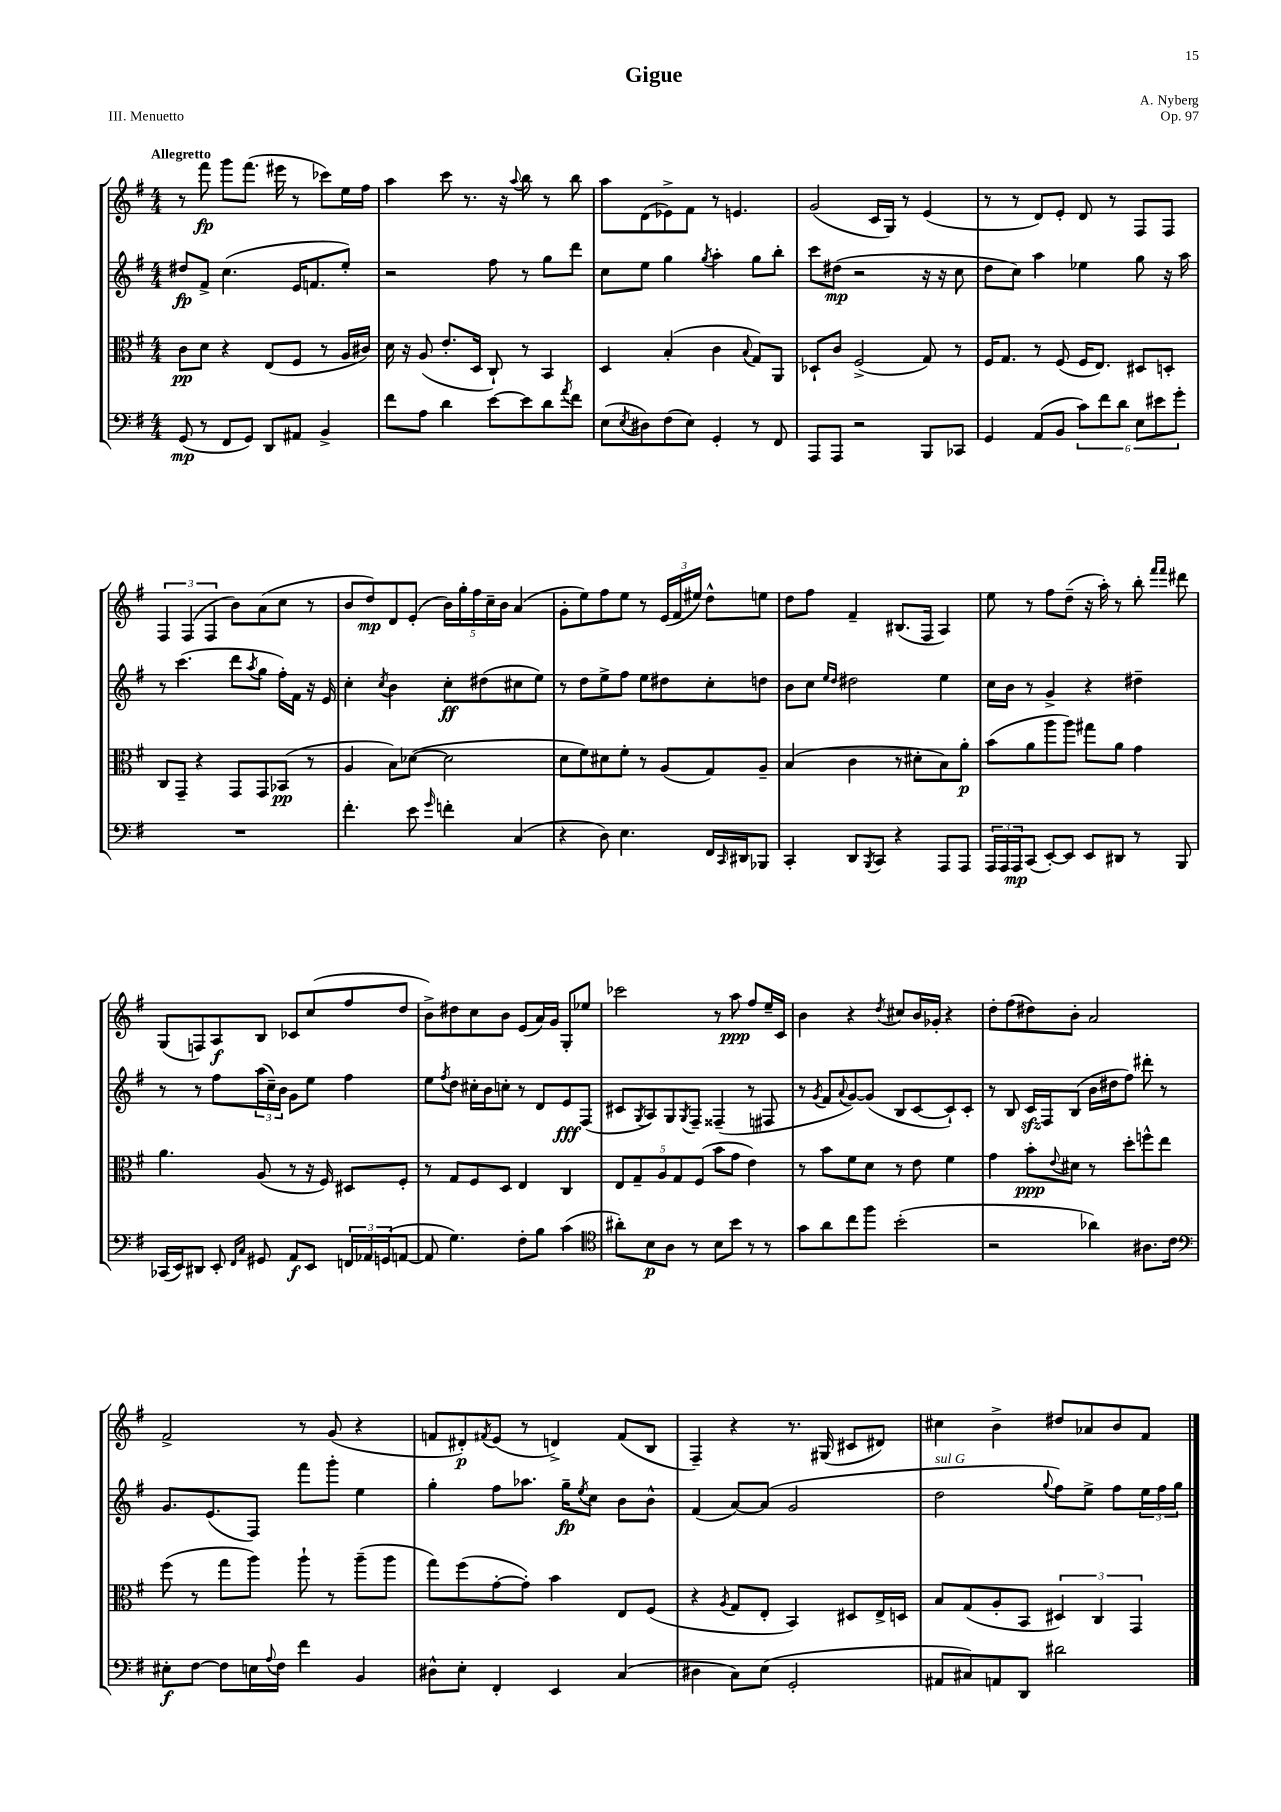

**kern	**kern	**kern	**kern
*staff4	*staff3	*staff2	*staff1
*clefF4	*clefC3	*clefG2	*clefG2
*k[f#]	*k[f#]	*k[f#]	*k[f#]
*M4/4	*M4/4	*M4/4	*M4/4
(8GG/	8c\L	8dd#/L	8r
8r	8d\J	8f#^/J	8fff#\
8FF#/L	4r	(4.cc\	8ggg\L
8GG/J)	.	.	(8.fff#\J
8DD/L	(8E/L	.	.
.	.	.	16eee#\
8AA#/J	8F#/J	16e/LK	8r
.	.	8.f/	.
4BB^/	8r	.	8ccc-\L)
.	16A/LL	8ee'/J)	16ee\L
.	16c#/JJ)	.	16ff#\JJ
=	=	=	=
8f#\L	16d\	2r	4aa\
.	16r	.	.
8A\J	(8A/	.	.
4d\	8.e'/L	.	8ccc\
.	.	.	8.r
.	16D/Jk	.	.
[8e\L	8C`/)	8ff#\	.
.	.	.	16r
.	.	.	8qqaa/
8e\]	8r	8r	8bb\
8d\	4BB/	8gg\L	8r
8qa/	.	.	.
8f#\J	.	8ddd\J	8bb\
=	=	=	=
(8E\L	4D/	8cc\L	8aa\L
8qE/	.	.	.
8D#\)	.	8ee\J	(8d\
(8F#\	(4B'/	4gg\	8e-^\)
8E\J)	.	.	8f#\J
.	.	8qgg/	.
4GG'/	4c\	4aa'\	8r
.	.	.	4.e/
.	8qqB/	.	.
8r	8G/L)	8gg\L	.
8FF#/	8AA/J	8bb'\J	.
=	=	=	=
8AAA/L	8D-`/L	8ccc\L	(2g/
8AAA/J	8c/J	(8dd#\J	.
2r	(2F#^/	2r	.
.	.	.	16c/LL
.	.	.	16G/JJ)
.	.	.	8r
8BBB/L	8G/)	16r	(4e/
.	.	16r	.
8CC-/J	8r	8cc\	.
=	=	=	=
4GG/	16F#/LK	8dd\L	8r
.	8.G/J	.	.
.	.	8cc\J)	8r
(8AA/L	8r	4aa\	8d/L)
8BB/J	(8F#/	.	8e'/J
12c\L)	16F#/LK	4ee-\	8d/
.	8.E/J)	.	.
12f#\	.	.	.
.	.	.	8r
12d\J	.	.	.
12E\L	8D#/L	8gg\	8F#/L
12e#\	.	.	.
.	8D'/J	16r	8F#/J
12g'\J	.	.	.
.	.	16aa\	.
=	=	=	=
1r	8C/L	8r	6F#/
.	8GG~/J	(4.ccc\	.
.	.	.	(6F#/
.	4r	.	.
.	.	.	6F#/
.	8GG/L	8ddd\L	8b\L)
.	.	8qaa/	.
.	8GG/	8gg\J	(8a\
.	(8BB-/J	16ff#'\LL)	8cc\J
.	.	16f#\JJ	.
.	8r	16r	8r
.	.	16e/	.
=	=	=	=
4.f#'\	4A/	4cc'\	8b/L
.	.	.	8dd/)
.	.	8qcc/	.
.	8B\L)	4b\	8d/
8e\	([8d-\J	.	(8e'/J
16qqg/	.	.	.
4f'\	2d-\]	8cc'\L	20b\LL)
.	.	.	20gg'\
.	.	.	20ff#\
.	.	(8dd#\	.
.	.	.	20cc~\
.	.	.	20b\JJ
(4C/	.	8cc#\	(4a/
.	.	8ee\J)	.
=	=	=	=
4r	8d\L	8r	8g'\L
.	8f#\)	8dd\L	8ee\)
8D\)	8d#\	8ee^\	8ff#\
4.E\	8f#'\J	8ff#\J	8ee\J
.	8r	8ee\L	8r
.	(8A/L	8dd#\	(24e/LL
.	.	.	24f#/
.	.	.	24ee#/JJ)
16FF#/LL	8G/)	8cc'\	8dd^^\L
16qqCC/	.	.	.
16DD#/J	.	.	.
8BBB-/J	8A~/J	8dd\J	8ee\J
=	=	=	=
4CC'/	(4B/	8b\L	8dd\L
.	.	8cc\J	8ff#\J
.	.	16qqee/LL	.
.	.	16qqdd/JJ	.
8DD/L	4c\	2dd#\	4f#~/
8qBBB/	.	.	.
8CC/J	.	.	.
4r	8r	.	(8.B#/L
.	8d#'\L	.	.
.	.	.	16F#/Jk
8AAA/L	8B\)	4ee\	4A/)
8AAA/J	8a'\J	.	.
=	=	=	=
24AAA/LL	(8b\L	16cc\LL	8ee\
24AAA/	.	.	.
.	.	16b\JJ	.
24AAA/J	.	.	.
(8CC/J	8a\	8r	8r
[8EE'/L)	8aa\	4g^/	8ff#\L
8EE/]J	8aa\J)	.	(8dd~\J
8EE/L	8gg#\L	4r	16r
.	.	.	16aa'\)
8DD#/J	8a\J	.	8r
8r	4g\	4dd#~\	8bb'\
.	.	.	16qqfff#/LL
.	.	.	16qqfff#/JJ
8BBB/	.	.	8ddd#\
=	=	=	=
(16CC-/LL	4.a\	8r	(8G/L
16EE/J)	.	.	.
8DD#/J	.	8r	8F/)
8EE'/	.	8ff#\L	8A/
16qqFF#/LL	.	.	.
16qqC/JJ	.	.	.
8GG#/	(8A/	(24aa\L	8B/J
.	.	24cc~\)	.
.	.	24b\JJ	.
8AA/L	8r	8g\L	8c-/L
8EE/J	16r	8ee\J	(8cc/
.	16F#/)	.	.
24FF/LL	8D#/L	4ff#\	8ff#/
24AA-/	.	.	.
(24GG/J	.	.	.
[8AA/J	8F#'/J	.	8dd/J
=	=	=	=
8AA/]	8r	8ee\L	8b^\L)
.	.	8qff#/	.
4.G\)	8G/L	8dd\J	8dd#\
.	8F#/	16cc#'\LL	8cc\
.	.	16b\J	.
.	8D/J	8cc'\J	8b\J
8F#'\L	4E/	8r	(8e/L
8B\J	.	8d/L	16a/L)
.	.	.	16g/JJ
(4c\	4C/	8e/	8G'/L
.	.	(8F#/J	8ee-/J
=	=	=	=
*clefC4	*	*	*
8a#'\L)	10E/L	8c#/L	2ccc-\
.	10G~/	.	.
.	.	8qG/	.
8B\	.	8A/)	.
.	10A/	.	.
8A\J	.	8G/	.
.	10G/	.	.
.	.	8qG/	.
8r	.	8F#~/J	.
.	(10F#/J	.	.
8B\L	8b\L	(4F##~/	8r
8b\J	8g\J	.	8aa\
8r	4e\)	8r	8ff#/L
8r	.	8F#/	16ee~/L
.	.	.	16c/JJ
=	=	=	=
8g\L	8r	8r	4b\
.	.	8qg/	.
8a\	8b\L	8f#/L	.
.	.	8qqa/	.
8cc\	8f#\	[8g/)	4r
8ff#\J	8d\J	(8g/]J	.
.	.	.	8qdd/
(2b'\	8r	8B/L	8cc#/L
.	8e\	[8c/	16b/L
.	.	.	16g-'/JJ
.	4f#\	8c`/])	4r
.	.	8c'/J	.
=	=	=	=
2r	4g\	8r	8dd'\L
.	.	8B/	(8ff#\
.	8b'\L	16c/LL	8dd#\)
.	.	16F#/J	.
.	8qqe/	.	.
.	8d#\J	(8B/J	8b'\J
4a-\)	8r	16b\LL	2a/
.	.	16dd#\J	.
.	8dd'\L	8ff#\J)	.
8.A#\L	8ff^^\	8ddd#'\	.
.	8ee\J	8r	.
16c\Jk	.	.	.
=	=	=	=
*clefF4	*	*	*
8E#'\L	(8ff#\	8.g/L	2f#^/
[8F#\J	8r	.	.
.	.	(8.e/	.
8F#\]L	8gg\L	.	.
16E\L	8aa\J)	8F#/J)	.
8qqA/	.	.	.
16F#\JJ	.	.	.
4f#\	8aa`\	8fff#\L	8r
.	8r	8ggg'\J	(8g/
4BB/	(8aa~\L	4ee\	4r
.	8aa\J	.	.
=	=	=	=
8D#^^\L	8gg\L)	4gg'\	8f/L
8E'\J	(8ff#\	.	8d#'/)
.	.	.	8qf#/
4FF#'/	[8g'\	8ff#\L	(8e/J
.	8g'\]J)	8.aa-\J	8r
4EE/	4b\	.	4d^/)
.	.	16gg~\LK	.
.	.	8qee/	.
.	.	8cc\J	.
(4C/	8E/L	8b\L	(8f#/L
.	(8F#/J	8b^^\J	8B/J
=	=	=	=
4D#\	4r	(4f#/	4F#~/)
.	8qA/	.	.
8C\L)	8G/L	[8a/L)	4r
(8E\J	8E'/J	(8a/]J	.
2GG'/	4BB/)	2g/	8.r
.	.	.	(16G#/
.	8D#/L	.	8c#/L
.	16E^/L	.	8d#/J)
.	16D/JJ	.	.
=	=	=	=
8AA#/L	8B/L	2dd\	4cc#\
8C#/)	(8G/	.	.
8AA/	8A'/	.	4b^\
8DD/J	8BB/J	.	.
.	.	8qqgg/	.
2d#\	6D#/)	8ff#\L)	8dd#/L
.	.	8ee^\J	8a-/
.	6C/	.	.
.	.	8ff#\L	8b/
.	6GG/	.	.
.	.	24ee\L	8f#/J
.	.	24ff#\	.
.	.	24gg\JJ	.
==	==	==	==
*-	*-	*-	*-
